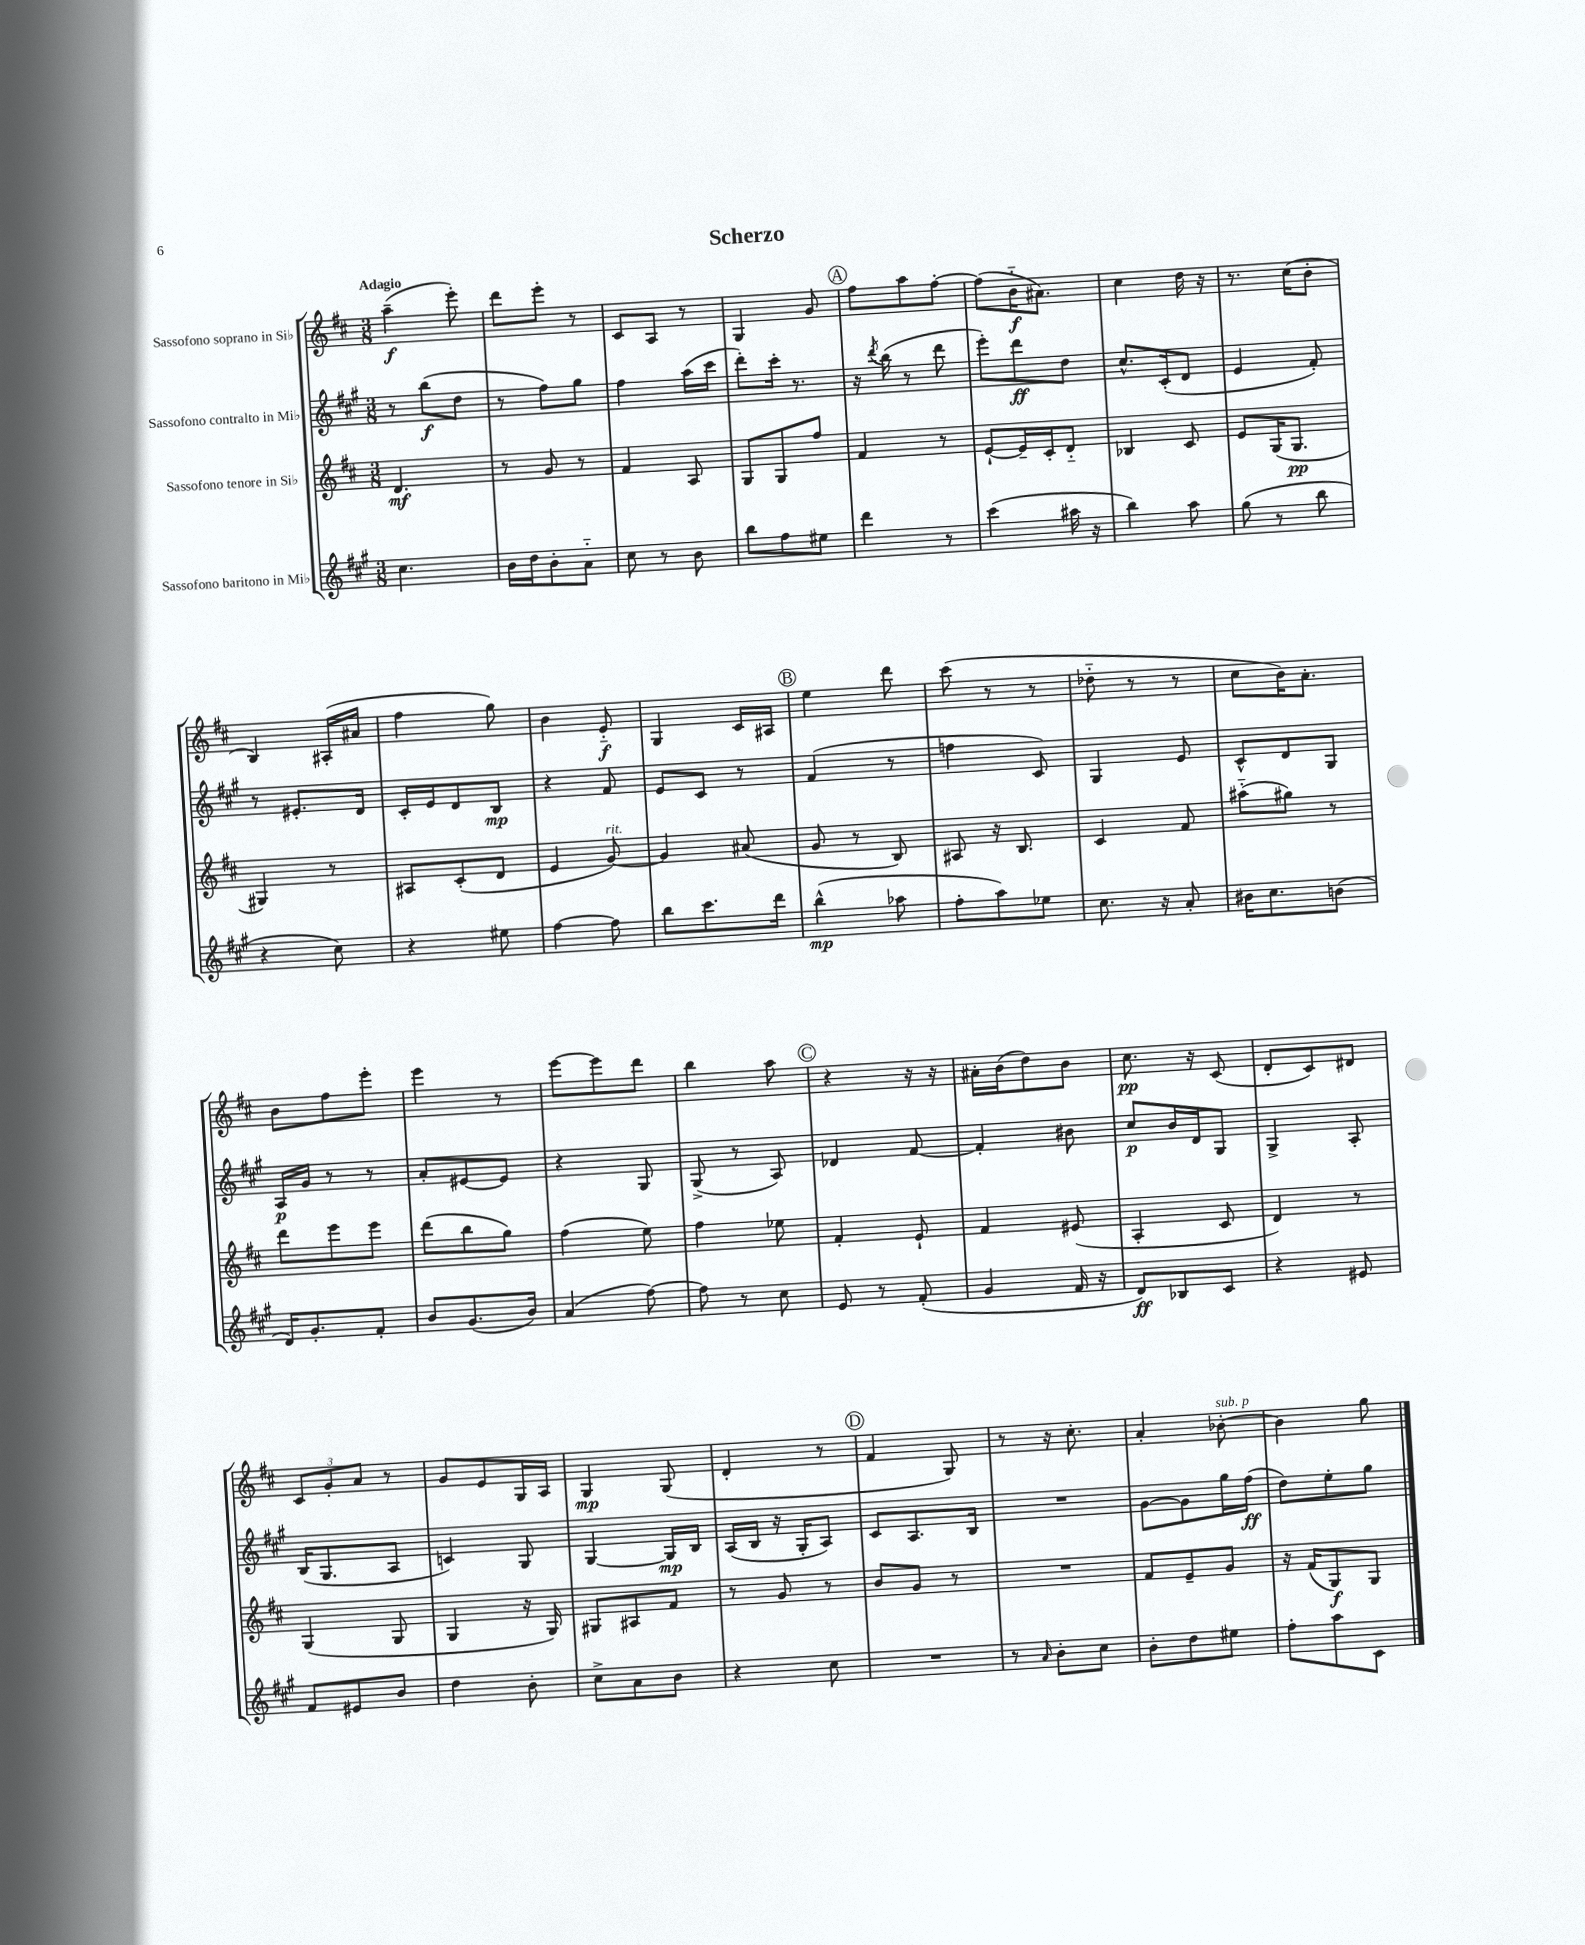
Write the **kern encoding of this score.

**kern	**dynam	**kern	**dynam	**kern	**dynam	**kern	**dynam
*part4	*part4	*part3	*part3	*part2	*part2	*part1	*part1
*staff4	*staff4	*staff3	*staff3	*staff2	*staff2	*staff1	*staff1
*I"Sassofono baritono in Mi♭	*	*I"Sassofono tenore in Si♭	*	*I"Sassofono contralto in Mi♭	*	*I"Sassofono soprano in Si♭	*
*clefG2	*	*clefG2	*	*clefG2	*	*clefG2	*
*k[f#c#g#]	*	*k[f#c#]	*	*k[f#c#g#]	*	*k[f#c#]	*
*M3/8	*	*M3/8	*	*M3/8	*	*M3/8	*
=1	=1	=1	=1	=1	=1	=1	=1
!	!	!	!	!	!	!LO:TX:a:B:t=Adagio	!
4.cc#\	.	4.d/	mf	8r	.	(4aa~\	f
.	.	.	.	(8bb\L	f	.	.
.	.	.	.	8dd\J	.	8eee'\)	.
=2	=2	=2	=2	=2	=2	=2	=2
16b\LL	.	8r	.	8r	.	8ddd\L	.
16dd\J	.	.	.	.	.	.	.
8b'\	.	8g/	.	8ff#\L)	.	8eee'\J	.
8a\J	.	8r	.	8gg#\J	.	8r	.
=3	=3	=3	=3	=3	=3	=3	=3
8cc#\	.	4f#/	.	4ff#\	.	8c#/L	.
8r	.	.	.	.	.	8A/J	.
8b\	.	8A/	.	(16aa\LL	.	8r	.
.	.	.	.	16ccc#\JJ	.	.	.
=4	=4	=4	=4	=4	=4	=4	=4
8bb\L	.	8G/L	.	8ddd'\L)	.	4G/	.
8ff#\	.	8G/	.	16ccc#'\Jk	.	.	.
.	.	.	.	8.r	.	.	.
8ee#X\J	.	8ff#/J	.	.	.	8g/	.
!!LO:REH:place=s1:t=A
=5	=5	=5	=5	=5	=5	=5	=5
4ddd\	.	4f#/	.	16r	.	8ff#\L	.
.	.	.	.	8qddd/	.	.	.
.	.	.	.	(16bb\	.	.	.
.	.	.	.	8r	.	8aa\	.
8r	.	8r	.	8ddd\	.	[8ff#'\J	.
=6	=6	=6	=6	=6	=6	=6	=6
(4ccc#\	.	[8e`/L	.	8eee'\L)	.	(8ff#\L]	.
.	.	16e~/L]	.	8ddd\	ff	16b\K	f
.	.	16c#'/J	.	.	.	8.a#X\J)	.
16aa#X\	.	8d/J	.	8dd\J	.	.	.
16r	.	.	.	.	.	.	.
=7	=7	=7	=7	=7	=7	=7	=7
4bb\)	.	4B-X/	.	8.cc#^^/L	.	4cc#\	.
.	.	.	.	(16c#'/k	.	.	.
8aa\	.	8c#/	.	8d/J	.	16dd\	.
.	.	.	.	.	.	16r	.
=8	=8	=8	=8	=8	=8	=8	=8
(8gg#\	.	8e/L	.	4e/	.	8.r	.
8r	.	(16G/K	.	.	.	.	.
.	.	8.G/J	pp	.	.	(16cc#\KL	.
8bb\	.	.	.	8f#'/)	.	8b'\J	.
!!LO:LB:g=z
=9	=9	=9	=9	=9	=9	=9	=9
4r	.	4G#X/)	.	8r	.	4B/)	.
.	.	.	.	8.e#X'/L	.	.	.
8cc#\)	.	8r	.	.	.	(16A#X'/LL	.
.	.	.	.	16d/Jk	.	16a#X/JJ	.
=10	=10	=10	=10	=10	=10	=10	=10
4r	.	8A#X/L	.	16c#'/LL	.	4ff#\	.
.	.	.	.	16e/J	.	.	.
.	.	(8c#'/	.	8d/	.	.	.
8ee#X\	.	8d/J	.	8B/J	mp	8gg\)	.
=11	=11	=11	=11	=11	=11	=11	=11
[4ff#\	.	4e/	.	4r	.	4b\	.
!	!	!LO:TX:a:i:t=rit.	!	!	!	!	!
8ff#\]	.	[8g/)	.	8f#/	.	8e/	f
=12	=12	=12	=12	=12	=12	=12	=12
8bb\L	.	4g/]	.	8e/L	.	4G/	.
8.ccc#\	.	.	.	8c#/J	.	.	.
.	.	(8a#X/	.	8r	.	16c#/LL	.
16ddd\Jk	.	.	.	.	.	16A#X/JJ	.
!!LO:REH:place=s1:t=B
=13	=13	=13	=13	=13	=13	=13	=13
(4bb^^\	mp	8g/	.	(4f#/	.	4ee\	.
.	.	8r	.	.	.	.	.
8aa-X\	.	8B/)	.	8r	.	8ddd\	.
=14	=14	=14	=14	=14	=14	=14	=14
8ff#'\L	.	8A#X/	.	4ffn\	.	(8ccc#\	.
8aa\)	.	16r	.	.	.	8r	.
.	.	8.B/	.	.	.	.	.
8ee-X\J	.	.	.	8c#/)	.	8r	.
=15	=15	=15	=15	=15	=15	=15	=15
8.cc#\	.	4c#/	.	4G#/	.	8dd-X\	.
.	.	.	.	.	.	8r	.
16r	.	.	.	.	.	.	.
8a'/	.	8f#/	.	8e/	.	8r	.
=16	=16	=16	=16	=16	=16	=16	=16
16b#X\KL	.	(8aa#X\L	.	8c#^^/L	.	8cc#\L	.
8.cc#\	.	.	.	.	.	.	.
.	.	8gg#X\J)	.	8d/	.	16b\K)	.
.	.	.	.	.	.	8.a'\J	.
(8bn\J	.	8r	.	8G#/J	.	.	.
!!LO:LB:g=z
=17	=17	=17	=17	=17	=17	=17	=17
16d/KL)	.	8ddd\L	.	16A/LL	p	8b\L	.
8.g#'/	.	.	.	16g#/JJ	.	.	.
.	.	8eee\	.	8r	.	8ff#\	.
8f#'/J	.	8eee\J	.	8r	.	8eee'\J	.
=18	=18	=18	=18	=18	=18	=18	=18
8b/L	.	(8ddd\L	.	8a'/L	.	4eee\	.
(8.g#/	.	8bb\	.	[8e#X/	.	.	.
.	.	8gg\J)	.	8e#/J]	.	8r	.
16b/Jk)	.	.	.	.	.	.	.
=19	=19	=19	=19	=19	=19	=19	=19
(4a/	.	(4ff#\	.	4r	.	[8eee\L	.
.	.	.	.	.	.	8eee\]	.
[8ff#\)	.	8ee\)	.	8G#/	.	8ddd\J	.
=20	=20	=20	=20	=20	=20	=20	=20
8ff#\]	.	4ff#\	.	(8G#^/	.	4bb\	.
8r	.	.	.	8r	.	.	.
8cc#\	.	8ee-X\	.	8A/)	.	8aa\	.
!!LO:REH:place=s1:t=C
=21	=21	=21	=21	=21	=21	=21	=21
8e/	.	4f#'/	.	4d-X/	.	4r	.
8r	.	.	.	.	.	.	.
(8f#'/	.	8e`/	.	[8f#/	.	16r	.
.	.	.	.	.	.	16r	.
=22	=22	=22	=22	=22	=22	=22	=22
4g#/	.	4f#/	.	4f#'/]	.	16a#X'\LL	.
.	.	.	.	.	.	(16b\J	.
.	.	.	.	.	.	8dd\)	.
16f#/	.	(8e#X/	.	8b#X\	.	8b\J	.
16r	.	.	.	.	.	.	.
=23	=23	=23	=23	=23	=23	=23	=23
8d/L)	ff	4A'/	.	8cc#/L	p	8.cc#\	pp
8B-X/	.	.	.	16b/L	.	.	.
.	.	.	.	16d/J	.	16r	.
8c#/J	.	8c#/	.	8G#/J	.	(8c#/	.
=24	=24	=24	=24	=24	=24	=24	=24
4r	.	4d/)	.	4G#^/	.	8d'/L	.
.	.	.	.	.	.	8c#/)	.
8e#X/	.	8r	.	8A'/	.	8d#X/J	.
!!LO:LB:g=z
=25	=25	=25	=25	=25	=25	=25	=25
8f#/L	.	(4G/	.	(16B/KL	.	12c#/L	.
.	.	.	.	8.G#/	.	.	.
.	.	.	.	.	.	12g'/	.
8e#X/	.	.	.	.	.	.	.
.	.	.	.	.	.	12a/J	.
8b/J	.	8G/	.	8A/J	.	8r	.
=26	=26	=26	=26	=26	=26	=26	=26
4dd\	.	4G/	.	4cn/)	.	8g/L	.
.	.	.	.	.	.	8e/	.
8b'\	.	16r	.	8G#/	.	16G/L	.
.	.	16G/)	.	.	.	16A/JJ	.
=27	=27	=27	=27	=27	=27	=27	=27
8cc#^\L	.	8G#X/L	.	[4G#/	.	4G/	mp
8a\	.	8A#X/	.	.	.	.	.
8b\J	.	8f#/J	.	16G#/LL]	mp	(8G/	.
.	.	.	.	16B/JJ	.	.	.
=28	=28	=28	=28	=28	=28	=28	=28
4r	.	8r	.	(16A/LL	.	4d'/	.
.	.	.	.	16B/JJ	.	.	.
.	.	8g/	.	16r	.	.	.
.	.	.	.	16G#'/KL	.	.	.
8cc#\	.	8r	.	8A/J)	.	8r	.
!!LO:REH:place=s1:t=D
=29	=29	=29	=29	=29	=29	=29	=29
4.r	.	8b/L	.	8c#/L	.	4f#/	.
.	.	8g/J	.	8.A/	.	.	.
.	.	8r	.	.	.	8G/)	.
.	.	.	.	16B/Jk	.	.	.
=30	=30	=30	=30	=30	=30	=30	=30
8r	.	4.r	.	4.r	.	8r	.
16qqa/	.	.	.	.	.	.	.
8b'\L	.	.	.	.	.	16r	.
.	.	.	.	.	.	8.cc#'\	.
8cc#\J	.	.	.	.	.	.	.
=31	=31	=31	=31	=31	=31	=31	=31
8b'\L	.	8f#/L	.	[8g#\L	.	4a'/	.
8dd\	.	8e~/	.	8g#\]	.	.	.
!	!	!	!	!	!	!LO:TX:a:i:t=sub. p	!
8ee#X\J	.	8g/J	.	16gg#\L	.	[8b-X'\	.
.	.	.	.	(16ff#\JJ	ff	.	.
=32	=32	=32	=32	=32	=32	=32	=32
8ff#'\L	.	16r	.	8dd\L)	.	4b-\]	.
.	.	(16f#/KL	.	.	.	.	.
8aa\	.	8G/)	f	8ee'\	.	.	.
8c#\J	.	8G/J	.	8gg#\J	.	8gg\	.
==	==	==	==	==	==	==	==
*-	*-	*-	*-	*-	*-	*-	*-
